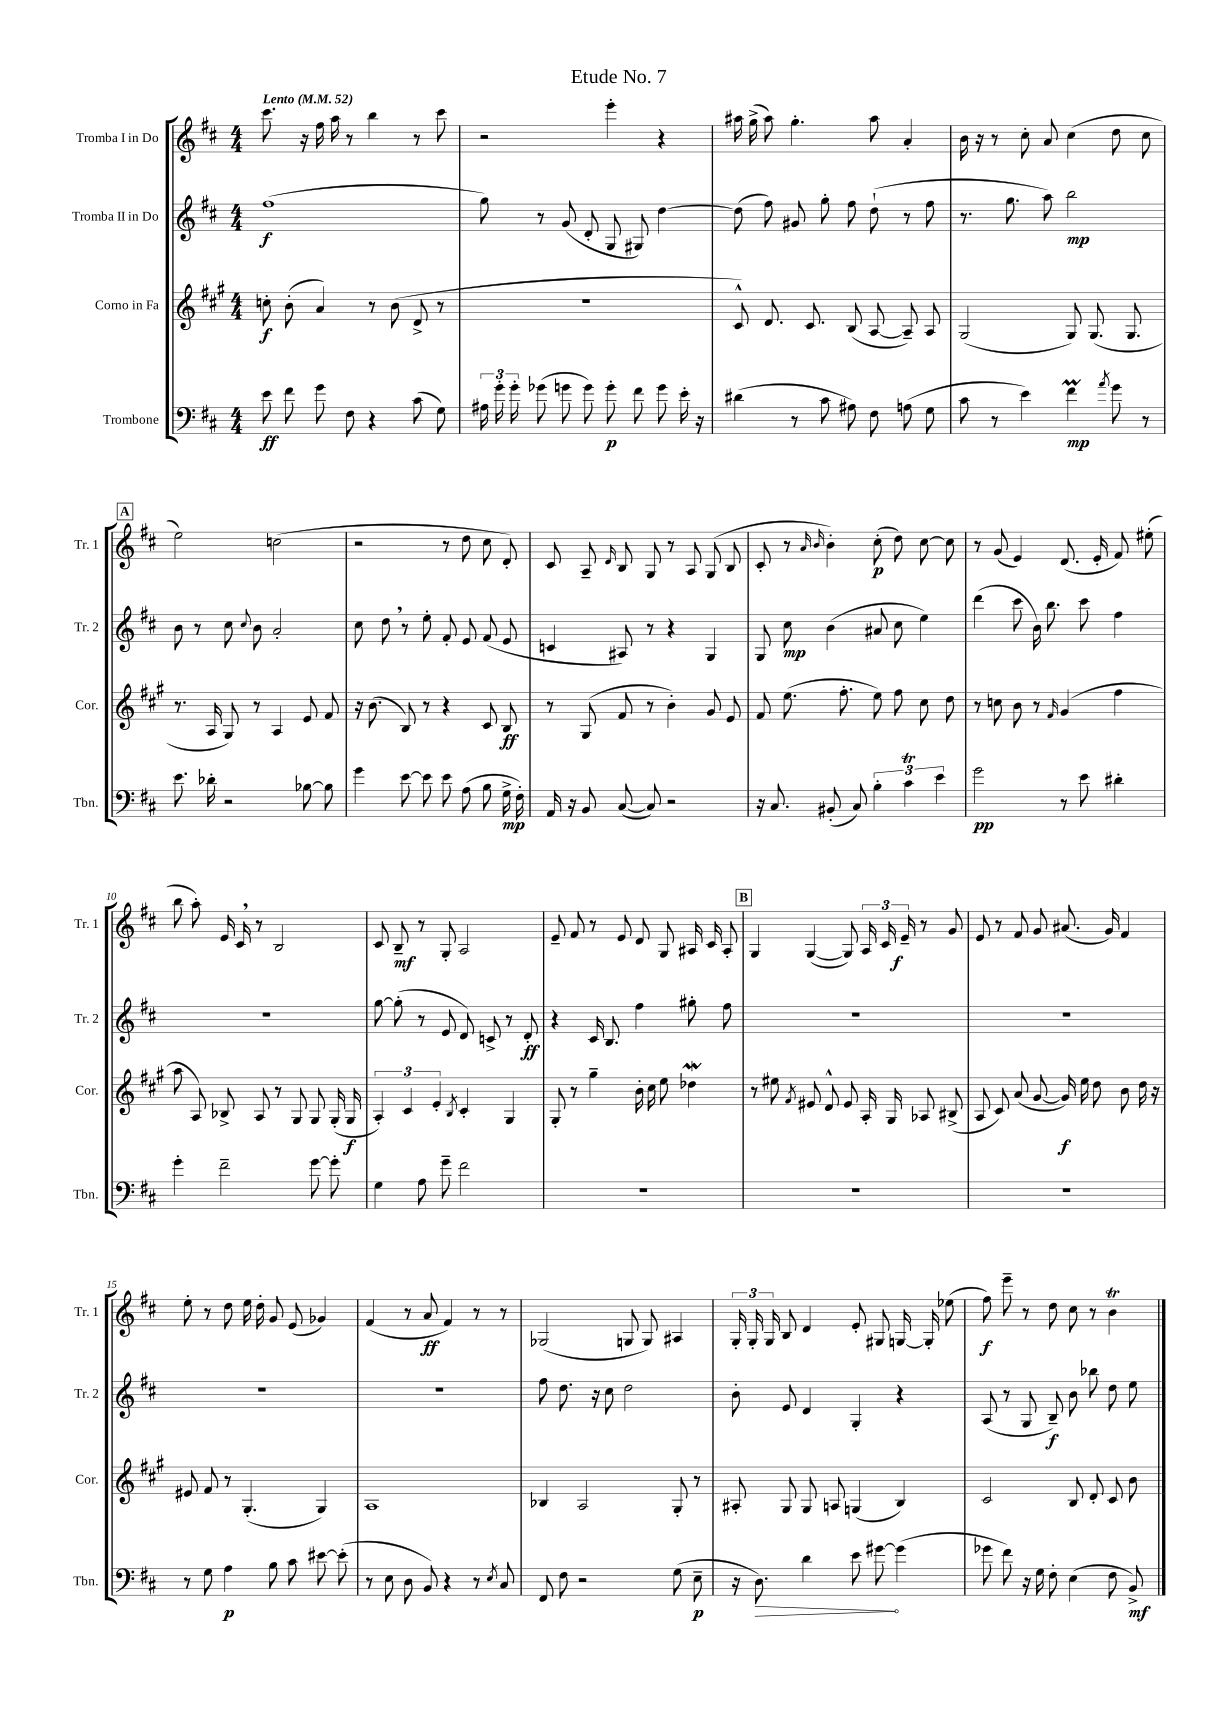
\header { title = "Etude No. 7" }
<<
\new StaffGroup <<
\new Staff = "s0" \with { instrumentName = "Tromba I in Do" shortInstrumentName = "Tr. 1" } {
    \clef treble \key d \major \numericTimeSignature \time 4/4 \tempo "Lento" 4 = 52
    \autoBeamOff cis'''8. r16 fis''16 a''16 r8 b''4 r8 cis'''8 |
    r2 e'''4-. r4 |
    ais''16 g''16->( ais''8) g''4.-. ais''8 a'4-. |
    b'16 r16 r8 cis''8-. a'8 cis''4( d''8 cis''8 |
    \mark \markup { \box "A" } e''2) c''2( |
    r2 r8 d''8 cis''8 d'8-.) |
    cis'8 a8-- \grace { d'16 } b8 g8 r8 a8 g8( b8 |
    cis'8-. r8 \grace { a'16 b'16 } b'4-.) cis''8-.\p( d''8) cis''8~ cis''8 |
    r8 g'8( e'4) d'8.( e'16-. fis'8) eis''8-.( |
    b''8 a''8-.) e'16 cis'16 \breathe r8 b2 |
    cis'8 b8--\mf r8 g8-. a2 |
    e'8-- fis'8 r8 e'8 d'8 g8 ais16 cis'16 ais8-. |
    \mark \markup { \box "B" } g4 g4~( g8) \tuplet 3/2 { a16 cis'16 e'16--\f } r8 g'8 |
    e'8 r8 fis'8 g'8 ais'8.( g'16) fis'4 |
    e''8-. r8 d''8 e''16 d''16-. g'8 e'8( ges'4) |
    fis'4( r8 a'8\ff fis'4) r8 r8 |
    ges2( g8 g8) ais4 |
    \tuplet 3/2 { g16-. g16-. g16 } b8 d'4 e'8-. gis8 g16~ g16-. ees''8( |
    fis''8\f) e'''8-- r8 d''8 cis''8 r8 b'4\trill \bar "|." |
}
\new Staff = "s1" \with { instrumentName = "Tromba II in Do" shortInstrumentName = "Tr. 2" } {
    \clef treble \key d \major \numericTimeSignature \time 4/4
    \autoBeamOff fis''1\f( |
    g''8) r8 g'8( d'8-. g8 gis8) d''4~ |
    d''8( fis''8) gis'8 g''8-. fis''8 d''8-!( r8 fis''8 |
    r8. g''8. a''8) b''2\mp |
    \mark \markup { \box "A" } b'8 r8 cis''8 \appoggiatura { cis''8 } b'8 a'2-. |
    cis''8 d''8 \breathe r8 e''8-. fis'8-. e'8 fis'8( e'8 |
    c'4 ais8) r8 r4 g4 |
    g8 cis''8\mp b'4( ais'8 cis''8 e''4) |
    d'''4( cis'''8 b'16) b''8. cis'''8 fis''4 |
    R1 |
    g''8~ g''8-.( r8 e'8 d'8) c'8-> r8 d'8-.\ff |
    r4 cis'16 b8. fis''4 gis''8-. fis''8 |
    \mark \markup { \box "B" } R1 |
    R1 |
    R1 |
    R1 |
    fis''8 d''8. r16 cis''8 d''2 |
    b'8-. e'8 d'4 g4-. r4 |
    a8( r8 g8 b8--\f) b'8 bes''8 d''8 e''8 \bar "|." |
}
\new Staff = "s2" \with { instrumentName = "Corno in Fa" shortInstrumentName = "Cor." } {
    \clef treble \key a \major \numericTimeSignature \time 4/4
    \autoBeamOff c''8-.\f b'8-.( a'4) r8 b'8( d'8-> r8 |
    R1 |
    cis'8-^) d'8. cis'8. b8( a8~ a8--) a8 |
    gis2( gis8) gis8.( gis8. |
    \mark \markup { \box "A" } r8. a16 gis8) r8 a4 e'8 fis'8 |
    r16 b'8.( b8) r8 r4 cis'8 b8\ff |
    r8 gis8( fis'8 r8 b'4-.) gis'8 e'8 |
    fis'8 e''8.( fis''8.-. e''8) fis''8 cis''8 d''8 |
    r8 c''8 b'8 r8 \grace { fis'16 } gis'4( fis''4 |
    a''8 a8) bes8-> a8 r8 gis8 gis8 gis16-.( gis16\f |
    \tuplet 3/2 { a4-.) cis'4 e'4-. } \acciaccatura { b8 } cis'4-. gis4 |
    gis8-. r8 gis''4-- b'16-. cis''16 e''8 des''4\mordent |
    \mark \markup { \box "B" } r8 eis''8 \acciaccatura { fis'8 } eis'8 d'8-^ eis'8 a16-. gis16 aes8 bis8->( |
    a8 cis'8) a'8( gis'8~ gis'16\f) e''16 d''8 b'8 d''16 r16 |
    eis'8 fis'8 r8 gis4.-.( gis4) |
    a1 |
    bes4 a2 gis8-. r8 |
    ais8-. gis8 gis8 a8 g4( b4) |
    cis'2 b8 d'8-. cis'8 b'8 \bar "|." |
}
\new Staff = "s3" \with { instrumentName = "Trombone" shortInstrumentName = "Tbn." } {
    \clef bass \key d \major \numericTimeSignature \time 4/4
    \autoBeamOff e'8\ff fis'8 g'8 fis8 r4 cis'8( g8) |
    \tuplet 3/2 { ais16 g'16-. g'16-. } ges'8( g'8 g'8) g'8-.\p fis'8 g'8 e'16-. r16 |
    dis'4( r8 cis'8 ais8) fis8 a8( g8 |
    cis'8 r8 e'4) fis'4\prall\mp \acciaccatura { a'8 } g'8 r8 |
    \mark \markup { \box "A" } e'8. des'16-. r2 bes8~ bes8 |
    g'4 e'8~ e'8 e'8 a8( b8 g16->\mp fis16-.) |
    a,16 r16 b,8 cis8~( cis8) r2 |
    r16 cis8. bis,8-.( cis8) \tuplet 3/2 { b4-. cis'4\trill e'4 } |
    g'2\pp r8 e'8 dis'4-. |
    g'4-. fis'2-- g'8~ g'8-. |
    g4 a8 g'8-- fis'2 |
    R1 |
    \mark \markup { \box "B" } R1 |
    R1 |
    r8 g8 a4\p b8 cis'8 eis'8~ eis'8-.( |
    r8 e8 d8 b,8) r4 r8 \acciaccatura { e8 } cis8 |
    fis,8 fis8 r2 g8( e8--\p |
    r16 \once \override Hairpin.circled-tip = ##t d8.\>) d'4 e'8 gis'8~\! gis'4( |
    ges'8 fis'8) r16 g16 fis8-. e4( fis8 b,8->\mf) \bar "|." |
}
>>
>>
